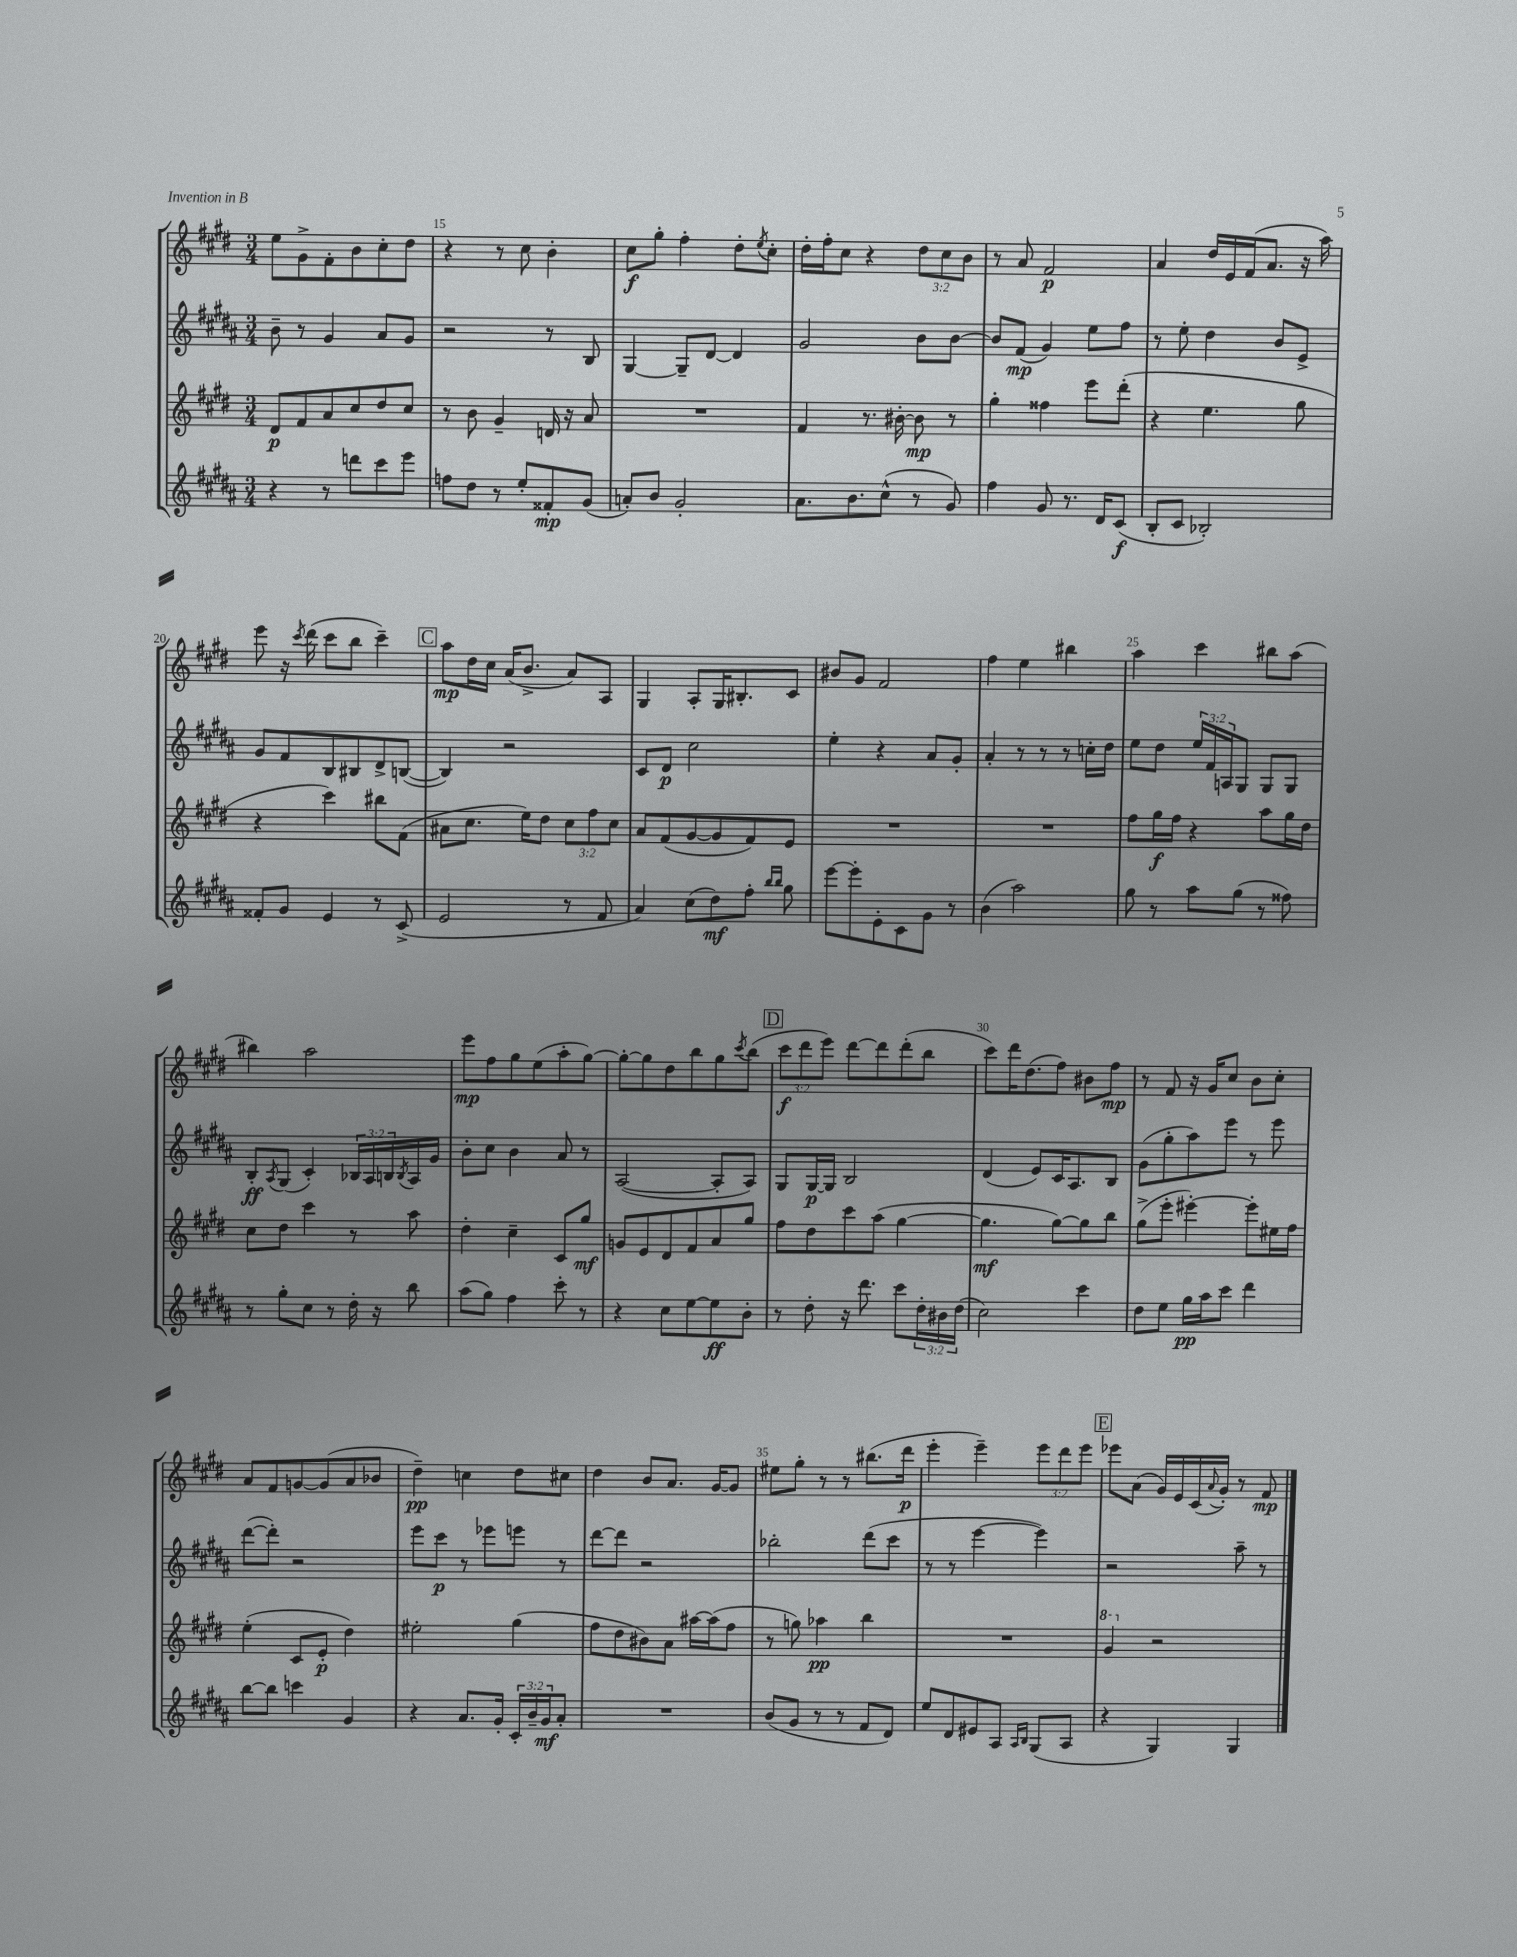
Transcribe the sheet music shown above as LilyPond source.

<<
\new StaffGroup <<
\new Staff = "s0" {
    \clef treble \key e \major \numericTimeSignature \time 3/4 \override Staff.TupletNumber.text = #tuplet-number::calc-fraction-text
    e''8 gis'8-> fis'8-. b'8 cis''8-. dis''8 |
    r4 r8 cis''8 b'4-. |
    cis''8\f gis''8-. fis''4-. dis''8-. \acciaccatura { e''8 } cis''8-. |
    dis''16-. fis''16-. cis''8 r4 \tuplet 3/2 { dis''8 cis''8 b'8 } |
    r8 a'8 fis'2\p |
    a'4 dis''16 e'16 fis'16( a'8. r16 a''16) |
    e'''8 r16 \acciaccatura { cis'''8 } dis'''16( cis'''8 b''8 cis'''4--) |
    \mark \markup { \box "C" } a''8\mp dis''16 cis''16 a'16( b'8.-> a'8) a8 |
    gis4 a8-. gis16 bis8.-. cis'8 |
    bis'8 gis'8 fis'2 |
    fis''4 e''4 bis''4 |
    a''4 cis'''4 bis''8 a''8( |
    bis''4) a''2 |
    e'''8\mp fis''8 gis''8 e''8( a''8-. gis''8~) |
    gis''8~-. gis''8 dis''8 b''8 gis''8 \acciaccatura { cis'''8 } b''8( |
    \mark \markup { \box "D" } \tuplet 3/2 { cis'''8\f dis'''8 e'''8) } dis'''8~ dis'''8 dis'''8-.( b''8 |
    cis'''8) dis'''16 dis''8.( fis''8) bis'8 fis''8\mp |
    r8 fis'8 r16 gis'16 cis''8 b'8 cis''8-. |
    a'8 fis'8 g'8~ g'8( a'8 bes'8 |
    dis''4--\pp) c''4 dis''8 cis''8 |
    dis''4 b'8 a'8. gis'16~ gis'8 |
    eis''8 gis''8-. r8 r8 bis''8.( dis'''16\p |
    e'''4-. e'''4--) \tuplet 3/2 { e'''8 dis'''8 e'''8 } |
    \mark \markup { \box "E" } ees'''8 a'8( gis'16) e'16 cis'16( \appoggiatura { a'8 } gis'16-.) r8 fis'8\mp \bar "|." |
}
\new Staff = "s1" {
    \clef treble \key b \major \numericTimeSignature \time 3/4 \override Staff.TupletNumber.text = #tuplet-number::calc-fraction-text
    b'8-- r8 gis'4 ais'8 gis'8 |
    r2 r8 b8 |
    gis4~ gis8-- dis'8~ dis'4 |
    gis'2 b'8 b'8~ |
    b'8 fis'8\mp( gis'4) e''8 fis''8 |
    r8 e''8-. dis''4 b'8 e'8-> |
    gis'8 fis'8 b8 bis8 dis'8-> b8~( |
    \mark \markup { \box "C" } b4) r2 |
    cis'8 dis'8\p cis''2 |
    e''4-. r4 ais'8 gis'8-. |
    ais'4-. r8 r8 r8 c''16-. dis''16 |
    e''8 dis''8 \tuplet 3/2 { e''16 fis'16 a16 } gis8 gis8 gis8 |
    b8-.\ff \acciaccatura { ais8 } gis8( cis'4-.) \tuplet 3/2 { bes16 ais16 b16 } \acciaccatura { b8 } ais16 gis'16 |
    b'8-. cis''8 b'4 ais'8 r8 |
    ais2~( ais8-. ais8) |
    \mark \markup { \box "D" } gis8 gis16~\p gis16 b2 |
    dis'4( e'8) cis'16 ais8. b8 |
    gis'8( gis''8-. ais''8) e'''8 r8 e'''8 |
    dis'''8~( dis'''8-.) r2 |
    e'''8 cis'''8\p r8 ees'''8 e'''8 r8 |
    dis'''8~ dis'''8 r2 |
    bes''2-. dis'''8( cis'''8 |
    r8 r8 e'''4~ e'''4) |
    \mark \markup { \box "E" } r2 ais''8-- r8 \bar "|." |
}
\new Staff = "s2" {
    \clef treble \key e \major \numericTimeSignature \time 3/4 \override Staff.TupletNumber.text = #tuplet-number::calc-fraction-text
    dis'8\p fis'8 a'8 cis''8 dis''8 cis''8 |
    r8 b'8 gis'4-- d'16 r16 a'8 |
    R2. |
    fis'4 r8. bis'16~-. bis'8\mp r8 |
    gis''4-. fisis''4 e'''8 dis'''8-.( |
    r4 e''4. gis''8 |
    r4 cis'''4) bis''8 fis'8( |
    \mark \markup { \box "C" } ais'8 cis''8. e''16) dis''8 \tuplet 3/2 { cis''8 fis''8 cis''8 } |
    a'8 fis'8( gis'8~ gis'8 fis'8) e'8 |
    R2. |
    R2. |
    fis''8 gis''16\f fis''16 r4 a''8 gis''16 dis''16 |
    cis''8 dis''8 cis'''4 r8 a''8 |
    dis''4-. cis''4-- cis'8 gis''8\mf |
    g'8 e'8 dis'8 fis'8 a'8 gis''8 |
    \mark \markup { \box "D" } fis''8 dis''8 cis'''8 a''8( gis''4~ |
    gis''4.\mf gis''8~) gis''8 b''8 |
    gis''8->( e'''8-. eis'''4~-.) eis'''8-. eis''16 fis''16 |
    e''4-.( cis'8 e'8-.\p dis''4) |
    eis''2-. gis''4( |
    fis''8 dis''8 bis'8) a'8 ais''16~ ais''16( fis''8 |
    r8 g''8) aes''4\pp b''4 |
    R2. |
    \mark \markup { \box "E" } \ottava #1 gis''4 \ottava #0 r2 \bar "|." |
}
\new Staff = "s3" {
    \clef treble \key b \major \numericTimeSignature \time 3/4 \override Staff.TupletNumber.text = #tuplet-number::calc-fraction-text
    r4 r8 d'''8 cis'''8 e'''8 |
    f''8 dis''8 r8 e''8-. fisis'8-.\mp gis'8( |
    a'8-.) b'8 gis'2-. |
    ais'8. b'8. cis''8-^( r8 gis'8) |
    fis''4 gis'8 r8. dis'16 cis'8\f( |
    b8-. cis'8 bes2-.) |
    fisis'8-. gis'8 e'4 r8 cis'8->( |
    \mark \markup { \box "C" } e'2 r8 fis'8 |
    ais'4) cis''8( dis''8\mf) fis''8-. \grace { b''16 b''16 } gis''8 |
    e'''8~ e'''8-. e'8-. cis'8 gis'8 r8 |
    b'4( ais''2) |
    gis''8 r8 ais''8 gis''8( r8 fisis''8) |
    r8 gis''8-. cis''8 r8 dis''16-. r16 b''8 |
    ais''8( gis''8) fis''4 cis'''8-. r8 |
    r4 cis''8 e''8~ e''8\ff b'8-. |
    \mark \markup { \box "D" } r8 dis''8-. r16 dis'''8. cis'''8 \tuplet 3/2 { dis''16-. bis'16 dis''16( } |
    cis''2) cis'''4 |
    dis''8 e''8 gis''16\pp ais''16 cis'''8 dis'''4 |
    b''8~ b''8 c'''4 gis'4 |
    r4 ais'8. gis'16-. \tuplet 3/2 { cis'16-. b'16-- gis'16\mf } ais'8-. |
    R2. |
    b'8( gis'8 r8 r8 fis'8 dis'8) |
    e''8 dis'8 eis'8 ais8 \grace { ais16 b16 } gis8( ais8 |
    \mark \markup { \box "E" } r4 gis4) gis4 \bar "|." |
}
>>
>>
\layout { \context { \Score currentBarNumber = #14 \override BarNumber.break-visibility = ##(#f #t #t) barNumberVisibility = #(every-nth-bar-number-visible 5) } }
